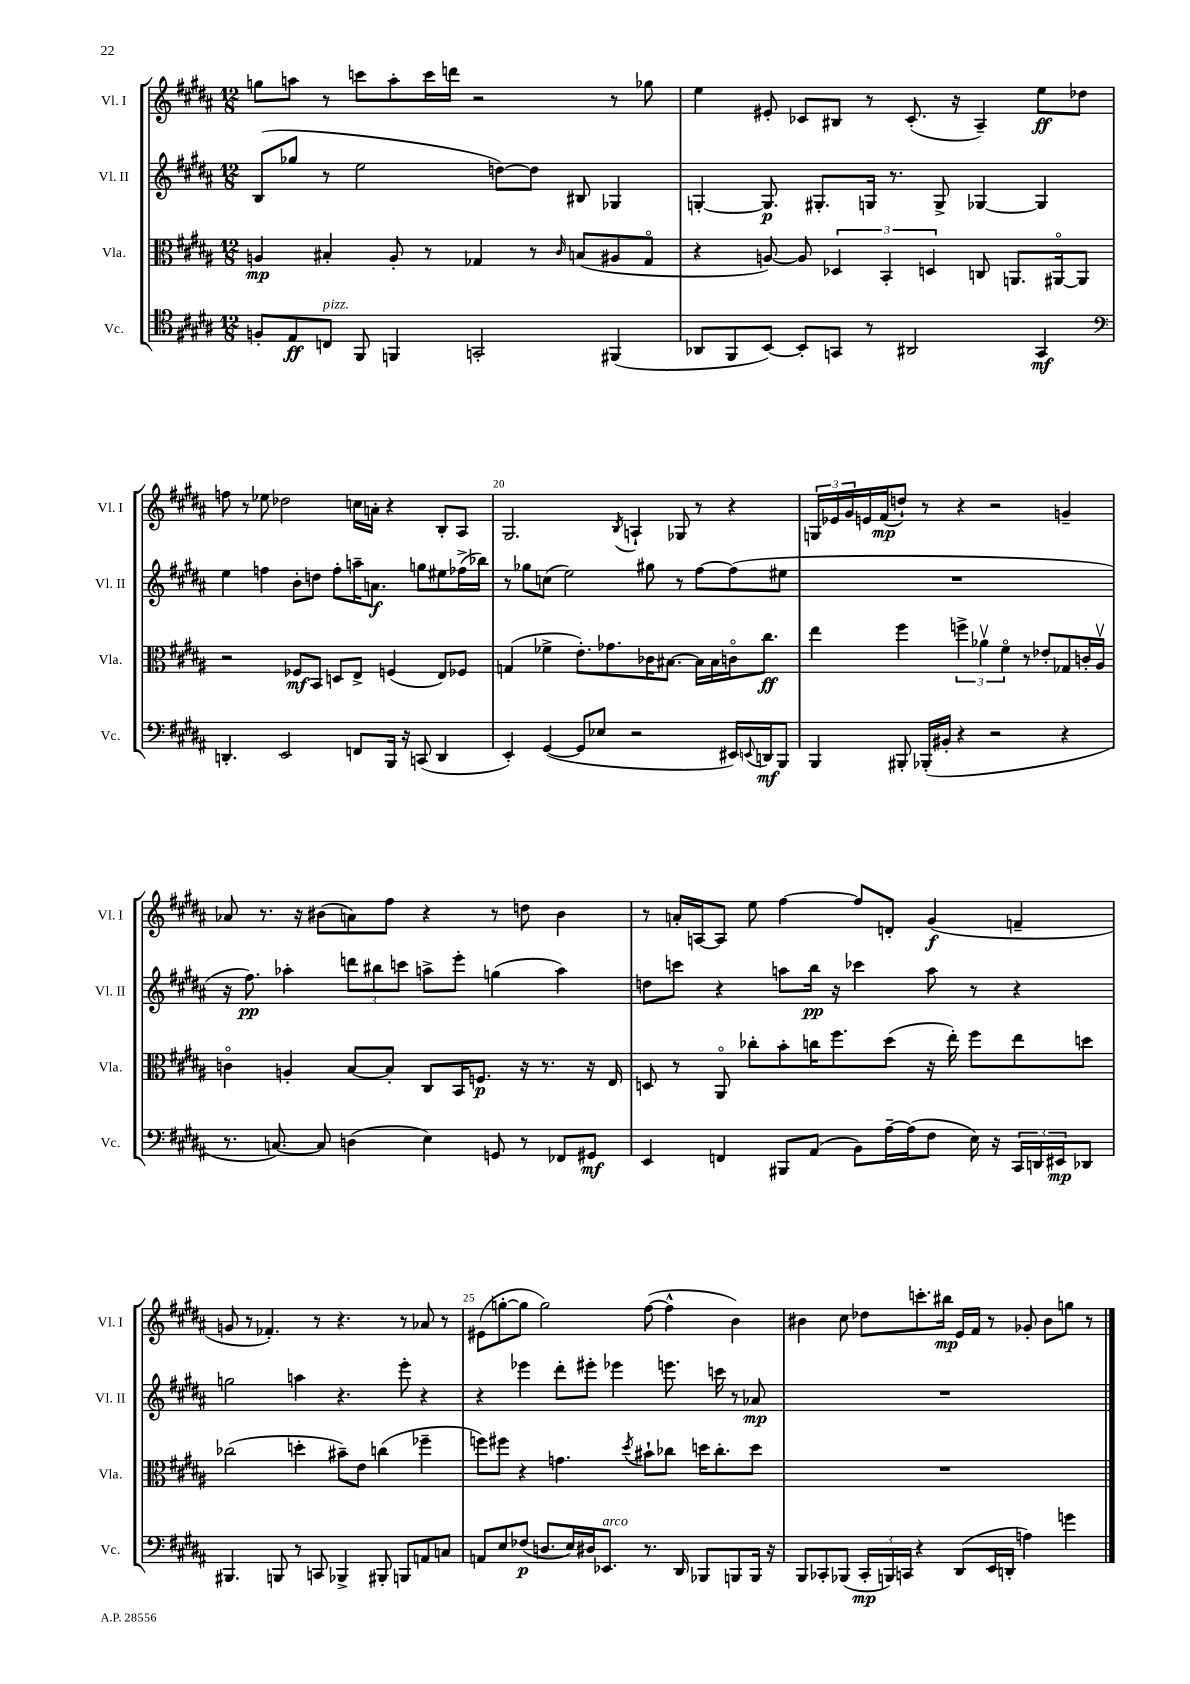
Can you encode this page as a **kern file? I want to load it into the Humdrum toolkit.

**kern	**kern	**kern	**kern
*staff4	*staff3	*staff2	*staff1
*clefC4	*clefC3	*clefG2	*clefG2
*k[f#c#g#d#a#]	*k[f#c#g#d#a#]	*k[f#c#g#d#a#]	*k[f#c#g#d#a#]
*M12/8	*M12/8	*M12/8	*M12/8
8F'	4A	(8B	8gg
8E	.	8gg-	8aa
8C	4B#'	8r	8r
8FF#	.	2ee	8ccc
4FF	8A'	.	8aa'
.	8r	.	16ccc
.	.	.	16ddd
2GG'	4G-	.	2r
.	.	[8dd)	.
.	8r	8dd]	.
.	16qqc#	.	.
.	(8B	8B#	.
(4FF#	8A#	4G-	8r
.	8G-o	.	8gg-
=	=	=	=
8AA-	4r	[4G'	4ee
8FF#	.	.	.
[8BB)	[8A)	8.G]	8e#'
8BB']	8A]	.	8c-
.	.	8.G#'	.
8GG	6D-	.	8B#
8r	.	16G	8r
.	6BB'	.	.
.	.	8.r	.
2AA#	.	.	(8.c-'
.	6D	.	.
.	.	8G^	.
.	.	.	16r
.	8C	[4G-	4A#~)
.	8.AA	.	.
4GG	.	4G-]	8ee
.	[16AA#o	.	.
.	8AA#]	.	8dd-
=	=	=	=
*clefF4	*	*	*
4.DD'	2r	4ee	8ff
.	.	.	8r
.	.	4ff	8ee-
2EE	.	.	2dd-
.	8F-	8b'	.
.	8BB	8dd	.
.	8D	8ff'	.
8FF	8E^	16aa~	16cc
.	.	8.a	16a'
16BBB	(4F	.	4r
16r	.	.	.
(8CC	.	8gg	.
4DD	8E)	8ee#	8B'
.	8F-	(16ff-^	8A#
.	.	16bb-)	.
=	=	=	=
4EE')	(4G	8r	2.G#
.	.	8gg-	.
([4GG#	4f-^	(8cc	.
.	.	2ee)	.
8GG#]	8.e')	.	.
8E-	.	.	.
.	8.g-	.	.
.	.	.	8qB
2r	.	.	4A`
.	16c-	8gg#	.
.	[8.B#	.	.
.	.	8r	8G-
.	16B#]	[8ff#	8r
.	16B#	.	.
16EE#)	16co	(8ff#]	4r
8qqEE	.	.	.
16DD	8.cc#	.	.
8BBB	.	8ee#	.
=	=	=	=
4BBB	4ee	1.r	24G
.	.	.	24e-
.	.	.	24g#
.	.	.	16e
.	.	.	(16f#
8BBB#'	4ff#	.	8dd`)
(16BBB-'	.	.	8r
16BB#'	.	.	.
4r	6ff^	.	4r
.	6a-v	.	.
2r	.	.	2r
.	6f#o	.	.
.	8r	.	.
.	8e-'	.	.
4r	8G-	.	4g~
.	16c'	.	.
.	16A#v	.	.
=	=	=	=
8.r	4co	16r	8a-
.	.	8.ff#)	.
.	.	.	8.r
[8.C)	.	.	.
.	4A'	4aa-'	.
.	.	.	16r
8C]	.	.	(8b#
(4D	[8B	12ddd	8a)
.	.	12bb#	.
.	8B']	.	8ff#
.	.	12ccc	.
4E)	8C#	8aa^	4r
.	16BB	8eee'	.
.	8.F	.	.
8GG	.	(4gg	8r
8r	16r	.	8dd
.	8.r	.	.
8FF-	.	4aa)	4b#
8GG#	16r	.	.
.	16E	.	.
=	=	=	=
4EE	8D	8dd	8r
.	8r	8ccc	16a'
.	.	.	[16A
4FF	8AA#o	4r	8A]
.	8cc-'	.	8ee
8BBB#	8b'	8aa	[4ff#
(8AA#	16cc	16bb	.
.	8.ff#	16r	.
8BB)	.	4ccc-	8ff#]
[16A#~	(8dd#	.	8d'
(16A#]	.	.	.
8F#	16r	8aa	(4g#
.	16ee')	.	.
16E)	8ff#	8r	.
16r	.	.	.
24CC#	8ee	4r	4f~
24DD	.	.	.
24EE#	.	.	.
8DD-	8dd	.	.
=	=	=	=
4.BBB#	(2cc-	2gg	8g
.	.	.	8r
.	.	.	4.f-')
8BBB	.	.	.
8r	4dd'	4aa	.
8CC	.	.	8r
4BBB-^	8b#~)	4.r	4.r
.	8e	.	.
8BBB#'	(4cc	.	.
8BBB	.	8eee'	8r
8AA	4ff-~	4r	8a-
8C	.	.	8r
=	=	=	=
8AA	8ff)	4r	(8e#
8E	8ff#	.	[8gg'
(8F-	4r	4eee-	8gg]
8.D	.	.	2gg)
.	4.g	8ddd#'	.
16E)	.	.	.
16D#	.	8eee#'	.
8.EE-	.	.	.
.	.	4eee-	.
.	8qdd#	.	.
8.r	8b#`	.	([8ff#
.	8cc-	8.eee	4ff#^^]
16DD#	.	.	.
8BBB-	16dd	.	.
.	8.cc-'	16ccc	.
8BBB	.	8r	4b)
16BBB	8dd	8a-	.
16r	.	.	.
=	=	=	=
8BBB	1.r	1.r	4b#
8CC-'	.	.	.
(8BBB-	.	.	8cc#
24CC-'	.	.	8dd-
24BBB)	.	.	.
24CC	.	.	.
4r	.	.	8.ccc'
.	.	.	16bb#
(8DD#	.	.	16e
.	.	.	16f#
16EE	.	.	8r
16DD'	.	.	.
4A)	.	.	8g-'
.	.	.	8b#
4g	.	.	8gg
.	.	.	8r
==	==	==	==
*-	*-	*-	*-
